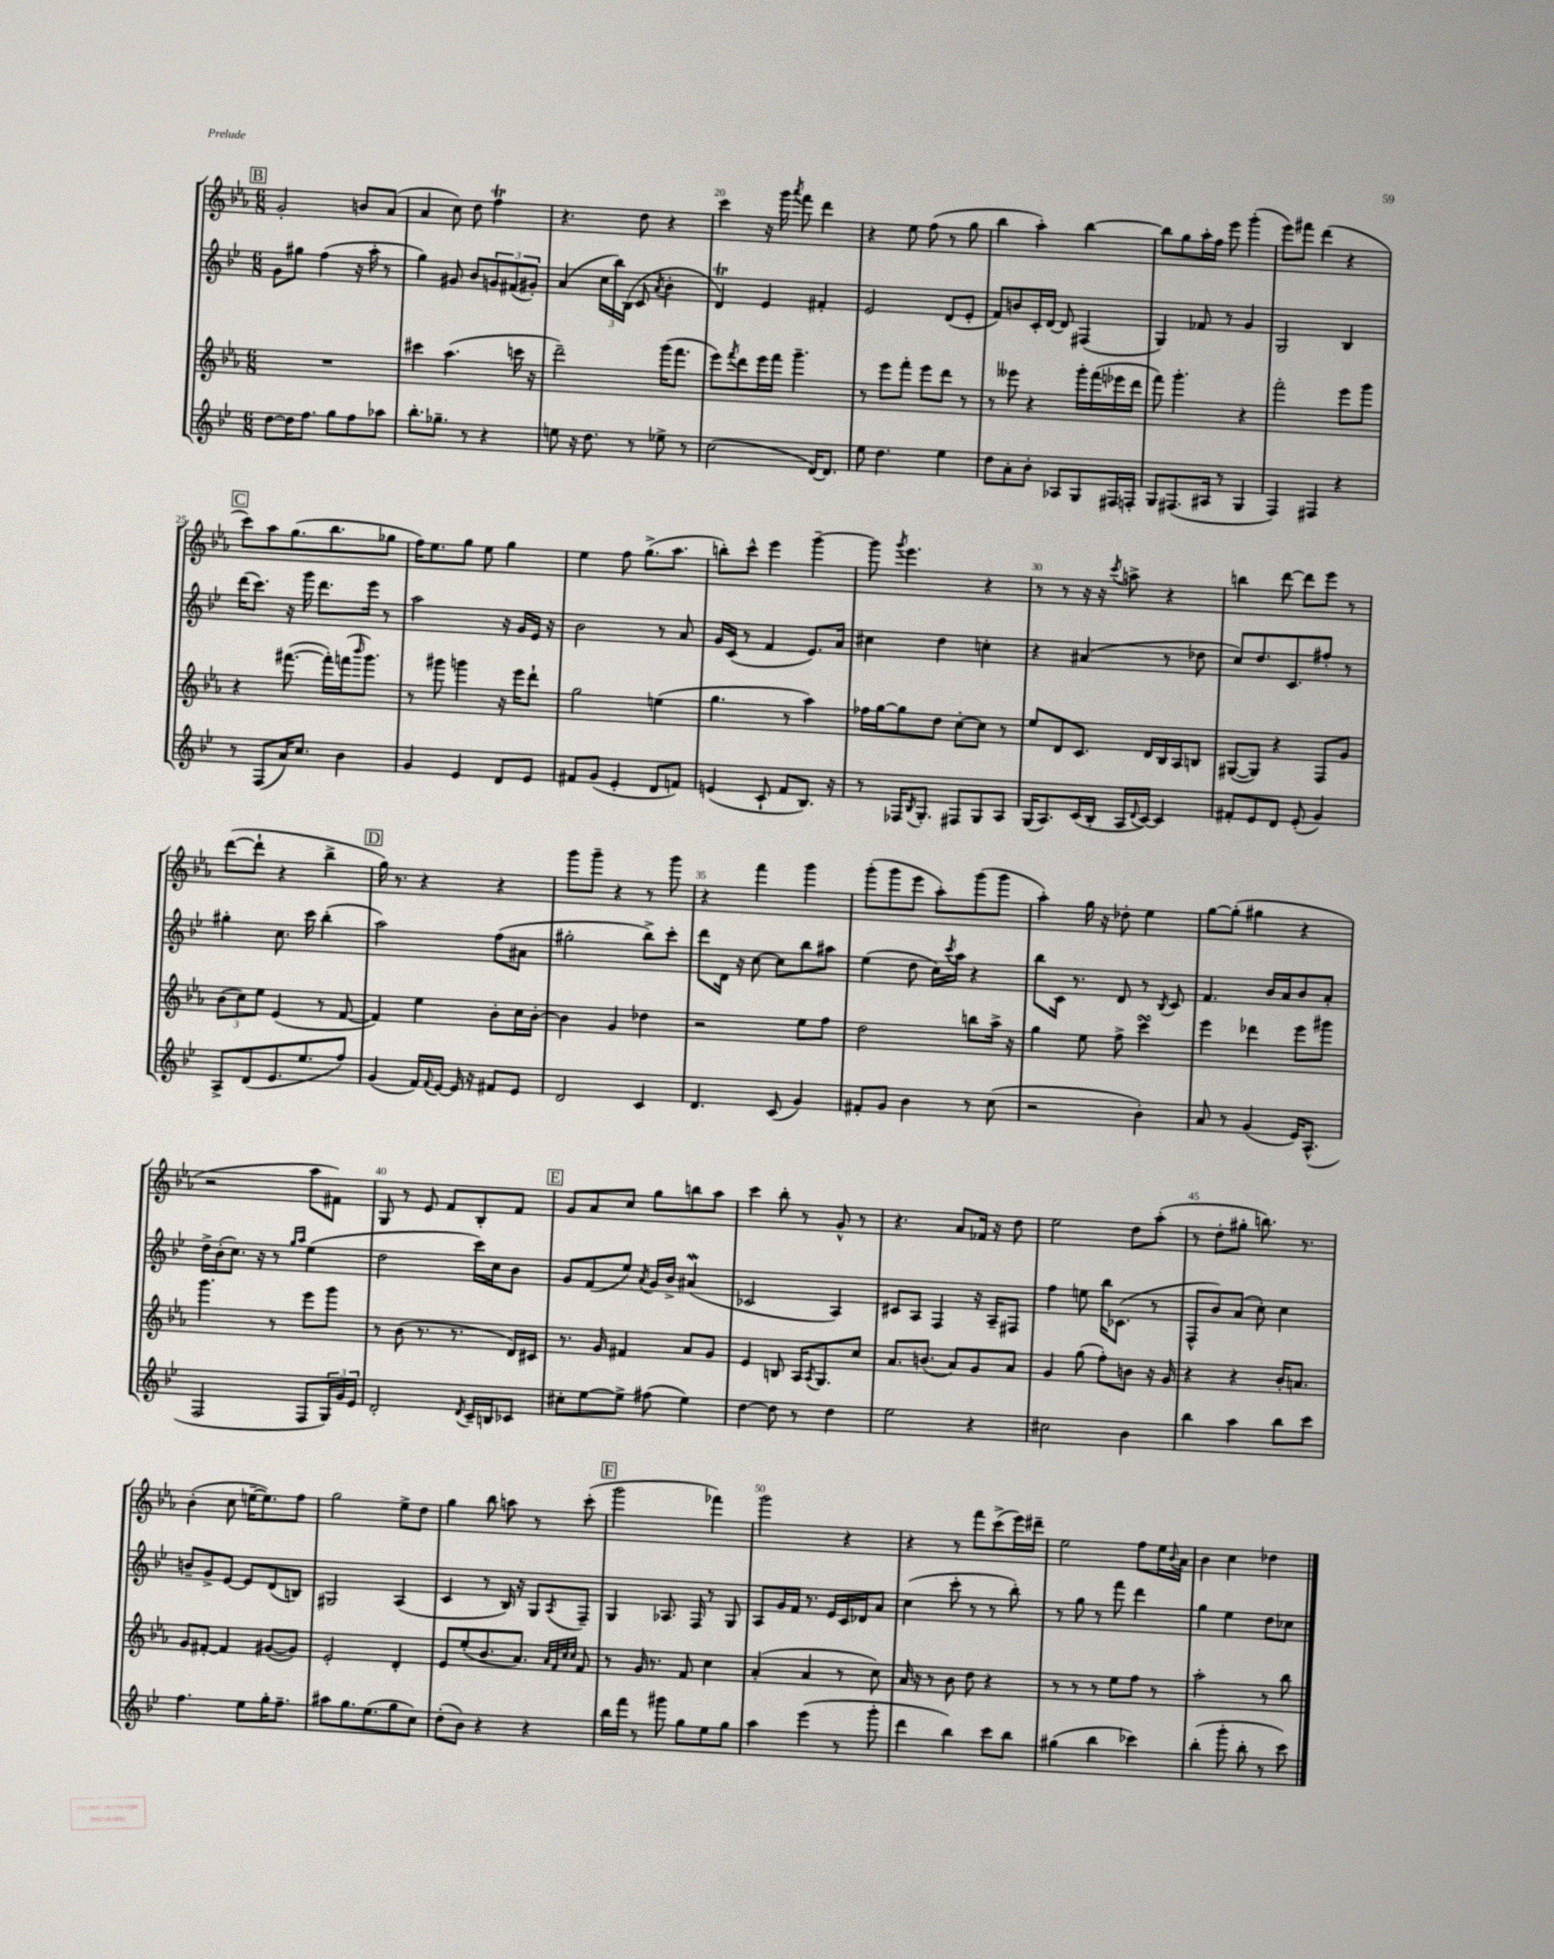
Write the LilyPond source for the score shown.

<<
\new StaffGroup <<
\new Staff = "s0" {
    \clef treble \key ees \major \numericTimeSignature \time 6/8
    \mark \markup { \box "B" } g'2-. b'8 aes'8( |
    aes'4 c''8) d''8 f''4\trill |
    r4. d''8 r4 |
    c'''4 r16 g'''16 \acciaccatura { aes'''8 } f'''8 d'''4 |
    r4 ees''8 f''8( r8 g''8 |
    bes''4 aes''4-.) bes''4~ |
    bes''8 g''8 aes''16-. f''16 ees'''8 g'''4-.( |
    ees'''8) fis'''8 d'''4( r4 |
    \mark \markup { \box "C" } c'''8) aes''8 g''8.( bes''8. ges''8 |
    f''16) ees''8. g''8 ees''8 g''4 |
    ees''4 f''8 g''8.->( aes''8. |
    b''8-.) c'''8-^ ees'''4 g'''4~-- |
    g'''8 \acciaccatura { g'''8 } ees'''4. r4 |
    r8 r8 r16 r16 \acciaccatura { c'''8 } a''8-> r4 |
    b''4 d'''8~ d'''8 ees'''8 r8 |
    d'''8~( d'''8-! r4 bes''4-> |
    \mark \markup { \box "D" } g''16) r8. r4 r4 |
    g'''8 g'''8-- r4 r8 g'''8 |
    r4 f'''4 g'''4 |
    g'''8-.( g'''8 ees'''8 aes''8-.) g'''8( g'''8 |
    aes''4-.) g''16 r16 des''8-. ees''4 |
    g''8~ g''8-.( gis''4 r4 |
    r2 aes''8 fis'8) |
    g8 r8 ees'8 f'8 bes8-. f'8 |
    \mark \markup { \box "E" } g'8 aes'8 c''8 g''8 b''8 aes''8 |
    c'''4 bes''8-. r8 g'8-^ r8 |
    r4. aes'8 fes'16 r16 d''8 |
    ees''2 d''8 aes''8-.( |
    r8 d''8-. gis''8-. b''8.) r8. |
    bes'4-.( c''8 e''16~-- e''8.) f''8 |
    g''2 ees''8-> d''8 |
    g''4 bes''8 a''8 r8 c'''8-.( |
    \mark \markup { \box "F" } g'''2 fes'''4) |
    g'''2 r4 |
    r4 r8 f'''8 c'''8->( ees'''16) dis'''16-- |
    ees''2 f''8 ees''16 \appoggiatura { bes'8 } aes'16 |
    bes'4 c''4 des''4 \bar "|." |
}
\new Staff = "s1" {
    \clef treble \key bes \major \numericTimeSignature \time 6/8
    \mark \markup { \box "B" } g'8 gis''8 f''4( r16 a''16-. r8 |
    g''4) gis'8 bes'8 \tuplet 3/2 { g'8 fis'8( gis'8-.) } |
    a'4( \tuplet 3/2 { c''16 bes''16) bes16( } c'8 \acciaccatura { a'8 } bes'4-. |
    d'4\trill) ees'4 fis'4-. |
    ees'2 d'8( ees'8-. |
    f'8) b'8 c'16-. d'16~ d'8 fis4( |
    g4) fes'8 r8 g'4 |
    g2 bes4 |
    \mark \markup { \box "C" } d'''16( c'''8.) r16 g'''16 d'''8. ees'''16 r8 |
    a''2 r16 g'16 ees'16 r16 |
    bes'2 r8 a'8 |
    g'16 c'16( r8 f'4 ees'8.) a'16 |
    cis''4 d''4 c''4-. |
    r4 ais'4( r8 des''8 |
    c''8) d''8. c'8. fis''8-. r8 |
    gis''4-. c''8. c'''16 bes''4-.( |
    \mark \markup { \box "D" } a''2) f''8( ais'8 |
    gis''2-. bes''8->) c'''8-. |
    d'''8 d'16 r16 c''8~ c''8 bes''8 ais''8 |
    ees''4( d''8 c''16) \acciaccatura { c'''8 } a''16 r4 |
    bes''8 c'16 r8. d'8 r8 \acciaccatura { bes8 } c'8 |
    f'4. bes'16 a'16 bes'8 a'8-. |
    d''16-> bes'16-.( c''8.) r16 r8 \grace { g''16 a''16 } ees''4( |
    d''2 c'''16) c''16 bes'8 |
    \mark \markup { \box "E" } g'8 f'8( ees''8) \acciaccatura { a'8 } g'16 bes'16-> ais'4\mordent( |
    ces'2 a4) |
    cis'8 a8 f4 r16 a16-- fis8 |
    f''4 e''8 bes''16 ces'8.( r8 |
    f8-^ bes'8) a'8( c''8-.) c''4 |
    b'8-- g'8-> ees'8~ ees'8 d'8( b8) |
    gis2 a4( |
    c'4 r8 bes16) r16 g8 \acciaccatura { a8 } f8-- |
    \mark \markup { \box "F" } g4 aes8. f16 r8 g8 |
    a8 g'16 f'16 r8. ees'16 c'16 des'16 a'8 |
    c''4( c'''8-. r8 r8 bes''8-.) |
    r8 g''8 r8 f'''8 d'''4 |
    g''4 ees''4 d''8 ces''8 \bar "|." |
}
\new Staff = "s2" {
    \clef treble \key ees \major \numericTimeSignature \time 6/8
    \mark \markup { \box "B" } R2. |
    cis'''4 aes''4.( c'''16 r16 |
    d'''2--) g'''16( f'''8. |
    ees'''8) \acciaccatura { f'''8 } d'''8 ees'''16 f'''16 g'''4.-- |
    r8 ees'''8 f'''8-. ees'''8 d'''8 r8 |
    r8 eeses'''8 r4 g'''16-. f'''16( ees'''16 d'''16 |
    f'''8) g'''4.-. r4 |
    f'''2-. ees'''8 g'''8 |
    \mark \markup { \box "C" } r4 fis'''8.~( fis'''16-.) f'''16( \grace { bes'''16 } g'''8.) |
    r8 gis'''8 g'''4 r16 ees'''16 d'''8-! |
    g''2 e''4( |
    g''4. r8 aes''4) |
    fes''16 g''16~ g''8 d''8 c''8~-. c''8 r8 |
    ees''8 d'8 c'8. d'16 bes16 aes16 b8 |
    gis8~( gis8) r4 f8 g'8 |
    \tuplet 3/2 { bes'8( c''8) ees''8 } ees'4( r8 f'8~ |
    \mark \markup { \box "D" } f'4) ees''4 bes'8-. c''16 bes'16~-. |
    bes'4 g'4 des''4 |
    r2 ees''8 f''8 |
    d''2 b''8 aes''16-> r16 |
    g''4 ees''8 f''8-> c'''4\turn |
    ees'''4 des'''4 ees'''8 gis'''8 |
    g'''4. r8 ees'''8 g'''8 |
    r8 bes'8( r8. r8. d'16) cis'16 |
    \mark \markup { \box "E" } r8. g'16 fis'4 aes'8 g'8 |
    ees'4 b8 aes16 \acciaccatura { aes8 } g8. c''8 |
    aes'8. b'8.( aes'8) g'8 aes'8 |
    g'4 g''8( f''8-.) b'8 r16 g'16 |
    r4 r4 bes'16-. a'8. |
    g'8 fis'8~-. fis'4 gis'8~( gis'8) |
    ees'2-. d'4-. |
    ees'8 ees''8-.( bes'8. aes'8.) \grace { aes'32 f'32 c''32 c''32 } f'8 |
    \mark \markup { \box "F" } r8 g'16 r8. f'8 c''4 |
    aes'4-.( aes'4 r8 c''8) |
    aes'16 r16 r8 bes'8 d''8 r4 |
    r8 r8 r8 ees''8 f''8 r8 |
    aes''2-. r8 bes''8 \bar "|." |
}
\new Staff = "s3" {
    \clef treble \key bes \major \numericTimeSignature \time 6/8
    \mark \markup { \box "B" } d''8~ d''16 f''8. g''8 f''8 aes''8 |
    bes''8.-. ges''8.-- r8 r4 |
    e''8 r16 d''8. r8 ees''8-> r8 |
    c''2( d'16~) d'8. |
    ees''8 d''4. ees''4 |
    d''8 a'8-. bes'8-. aes8 g8 fis16 f16-. |
    g8 fis8.( ais16 r8 g4 |
    f4) fis4 r4 |
    \mark \markup { \box "C" } r8 f8( a'16) c''8. bes'4 |
    g'4 ees'4 d'8 ees'8 |
    fis'8 g'8( ees'4-. d'8 f'8) |
    e'4( c'8-! f'8 bes8.) r16 |
    r8 fes16 \acciaccatura { bes8 } g8.-. fis8 g8 a8 |
    g16( a8.) c'16( bes16-. a16 \appoggiatura { d'8 } c'16~) c'4 |
    fis'8-. ees'8 d'8 ees'8-.( g'4) |
    a8-> d'8( ees'8. ees''8. f''8) |
    \mark \markup { \box "D" } g'4( f'16) \appoggiatura { f'8 } ees'16~ ees'16 r16 fis'8 ees'8 |
    d'2 c'4 |
    d'4. c'8( g'4) |
    fis'8-. g'8 bes'4 r8 c''8( |
    r2 bes'4-.) |
    a'8 r8 g'4( ees'16) a8.-^( |
    f2 f8 \tuplet 3/2 { g16) g'16 ees'16 } |
    d'2-. \acciaccatura { d'8 } c'16-- b16 ces'8 |
    \mark \markup { \box "E" } cis''8-. ees''8~ ees''8-> fis''8( ees''4) |
    d''4~ d''8 r8 d''4 |
    ees''2 r4 |
    cis''2 bes'4 |
    bes''4 a''4 bes''8 c'''8 |
    f''4. ees''8 g''16-. f''8.-- |
    ais''8 g''8. ees''8.( g''8 c''8) |
    d''8-.( bes'8) r4 r4 |
    \mark \markup { \box "F" } bes''16 f'''16 r8 gis'''8 g''8 ees''8 g''8 |
    a''4 ees'''4( r8 g'''8-. |
    d'''4 bes''4) c'''8 bes''8 |
    gis''4( bes''4 ces'''4) |
    bes''4-.( g'''8-. bes''8-. r8 c'''8) \bar "|." |
}
>>
>>
\layout { \context { \Score currentBarNumber = #17 \override BarNumber.break-visibility = ##(#f #t #t) barNumberVisibility = #(every-nth-bar-number-visible 5) } }
